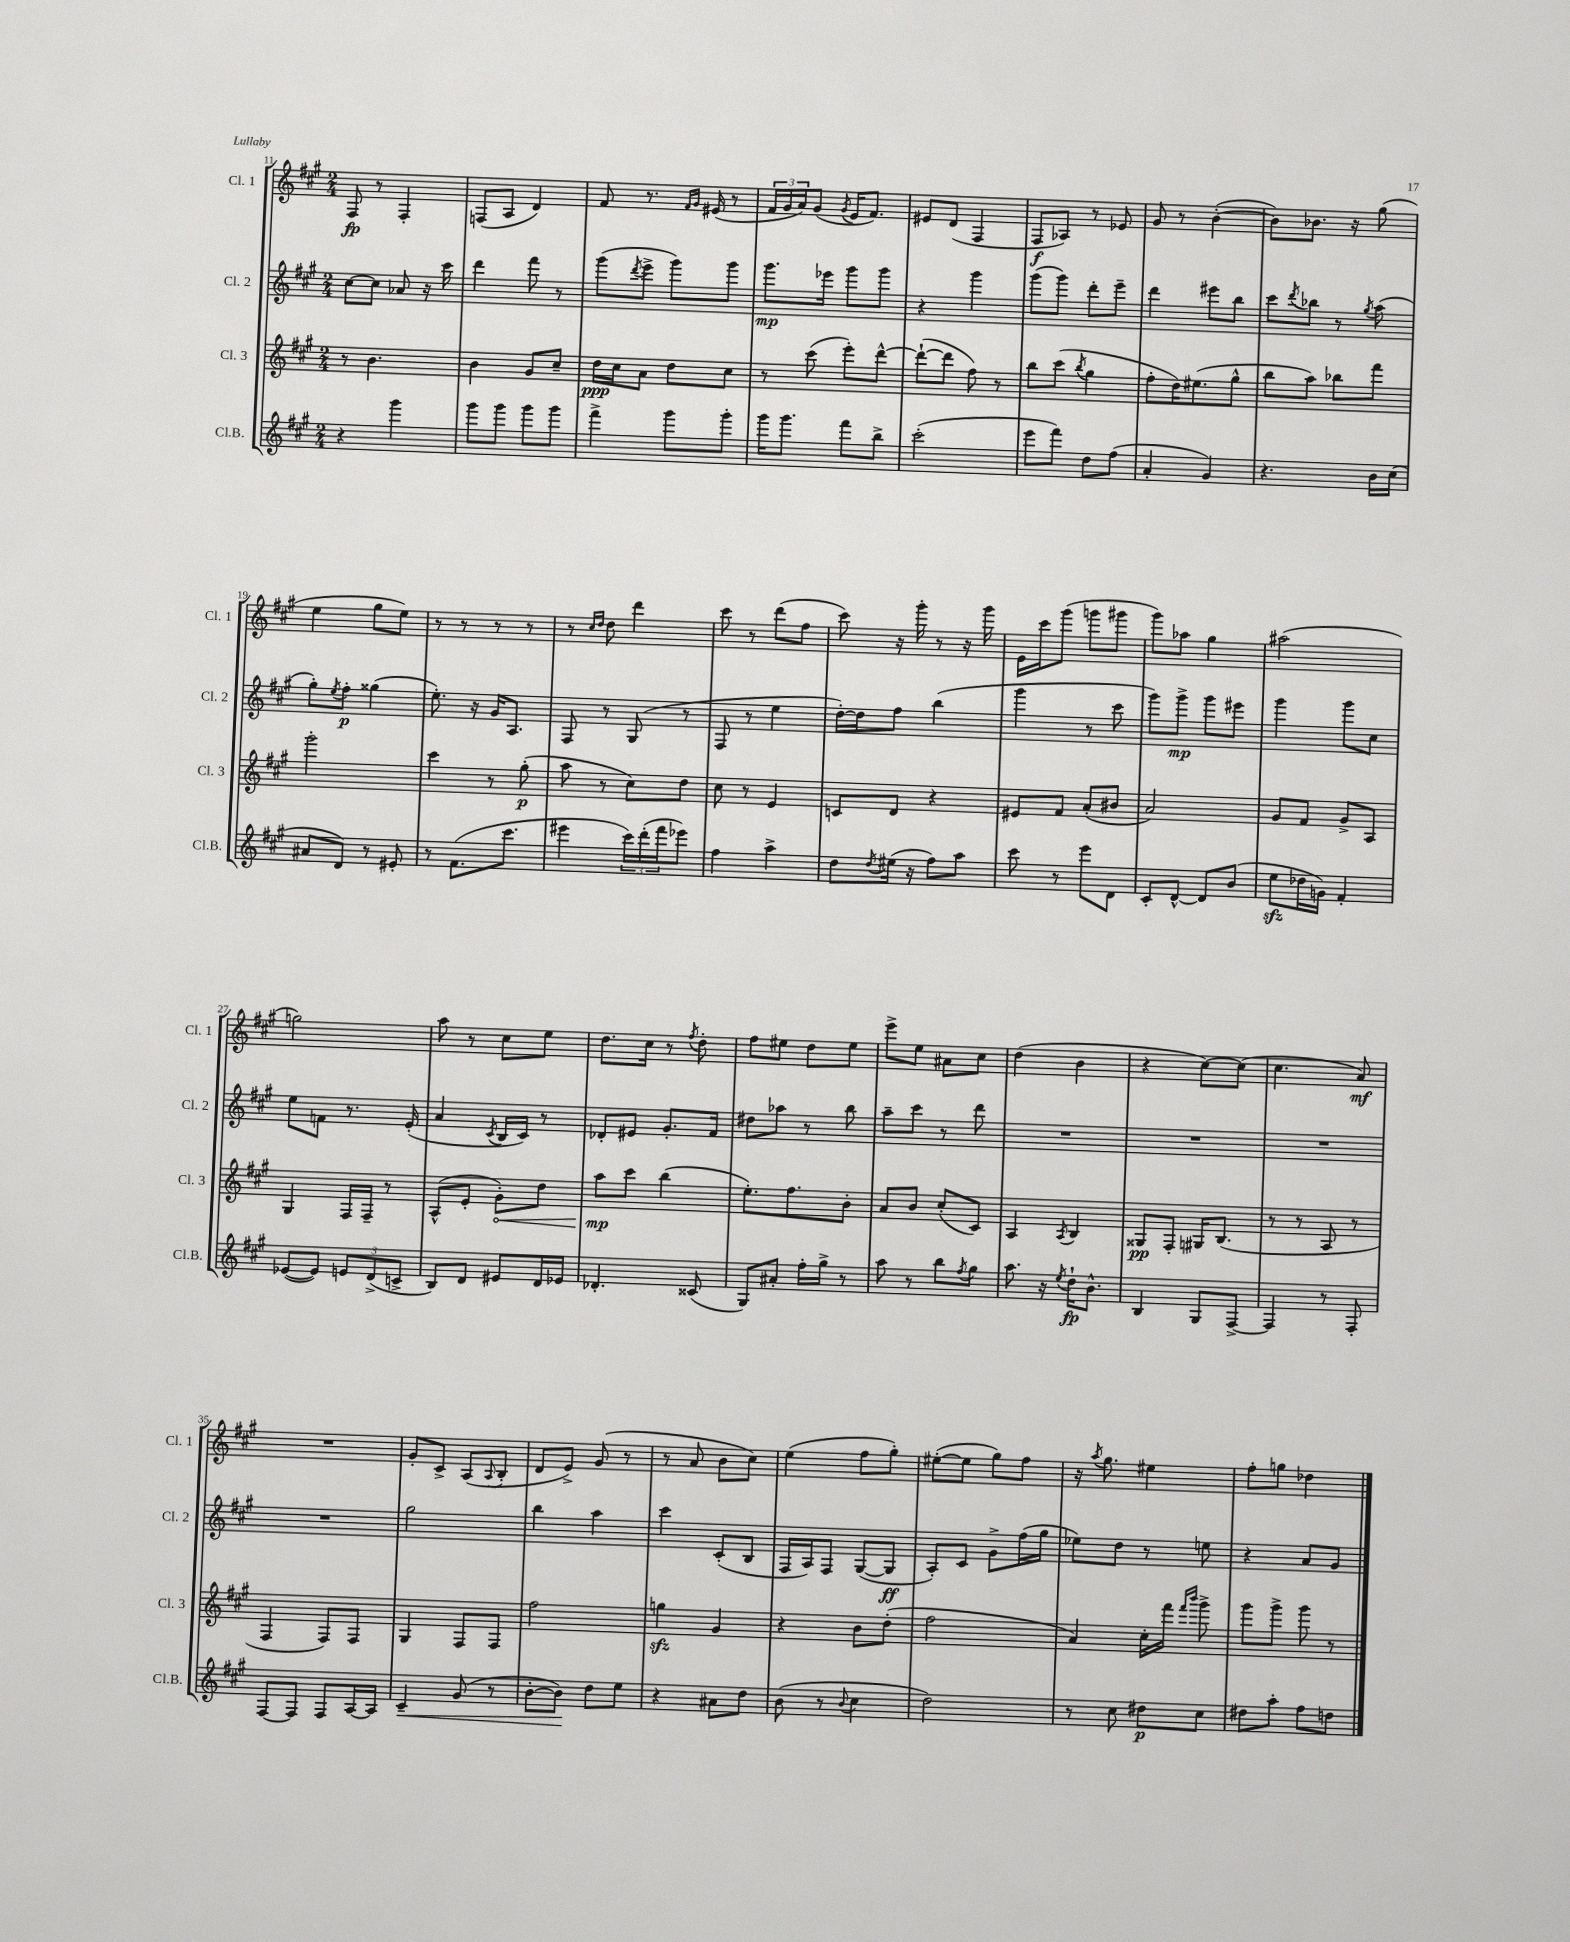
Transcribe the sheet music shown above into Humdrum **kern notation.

**kern	**dynam	**kern	**dynam	**kern	**dynam	**kern	**dynam
*part4	*part4	*part3	*part3	*part2	*part2	*part1	*part1
*staff4	*staff4	*staff3	*staff3	*staff2	*staff2	*staff1	*staff1
*I"Cl.B.	*	*I"Cl. 3	*	*I"Cl. 2	*	*I"Cl. 1	*
*I'Cl.B.	*	*I'Cl. 3	*	*I'Cl. 2	*	*I'Cl. 1	*
*clefG2	*	*clefG2	*	*clefG2	*	*clefG2	*
*k[f#c#g#]	*	*k[f#c#g#]	*	*k[f#c#g#]	*	*k[f#c#g#]	*
*M2/4	*	*M2/4	*	*M2/4	*	*M2/4	*
=11	=11	=11	=11	=11	=11	=11	=11
4r	.	8r	.	[8cc#\L	.	8F#/	fp
.	.	4.b\	.	8cc#\J]	.	8r	.
4ggg#\	.	.	.	8a-X/	.	4F#'/	.
.	.	.	.	16r	.	.	.
.	.	.	.	16ccc#\	.	.	.
=12	=12	=12	=12	=12	=12	=12	=12
8ggg#\L	.	4b\	.	4ddd\	.	(8Fn/L	.
8ggg#\J	.	.	.	.	.	8A/J	.
8ggg#\L	.	8g#/L	.	8fff#\	.	4d/)	.
8ggg#\J	.	8cc#~/J	.	8r	.	.	.
=13	=13	=13	=13	=13	=13	=13	=13
4fff#^\	.	16dd\LL	ppp	(8ggg#\L	.	8f#/	.
.	.	16cc#\J	.	.	.	.	.
.	.	.	.	8qddd/	.	.	.
.	.	8a\J	.	8eee^\J	.	8.r	.
8ggg#\L	.	8dd\L	.	8ggg#\L)	.	.	.
.	.	.	.	.	.	16qqf#/LL	.
.	.	.	.	.	.	16qqg#/JJ	.
.	.	.	.	.	.	(16e#X/	.
8ggg#'\J	.	8cc#\J	.	8ggg#\J	.	8r	.
=14	=14	=14	=14	=14	=14	=14	=14
16ggg#\KL	.	8r	.	8.ggg#\L	mp	24f#/LL	.
.	.	.	.	.	.	24g#/	.
8.ggg#\J	.	.	.	.	.	.	.
.	.	.	.	.	.	24a/J)	.
.	.	(8ccc#\	.	.	.	(8g#/J	.
.	.	.	.	16eee-X\Jk	.	.	.
.	.	.	.	.	.	8qg#/	.
8fff#\L	.	8eee'\L)	.	8ggg#\L	.	16e/KL	.
.	.	.	.	.	.	8.f#/J)	.
8bb^\J	.	[8ddd^^\J	.	8ggg#\J	.	.	.
=15	=15	=15	=15	=15	=15	=15	=15
(2ccc#'\	.	(8ddd`\L_	.	4r	.	8e#X/L	.
.	.	8ddd\J]	.	.	.	(8d/J	.
.	.	8ff#\)	.	4ggg#\	.	4F#/	.
.	.	8r	.	.	.	.	.
=16	=16	=16	=16	=16	=16	=16	=16
8eee\L	.	8bb\L	.	(8ggg#\L	.	8F#/L	f
8fff#\J)	.	(8ccc#\J	.	8ggg#\J)	.	8A-X/J)	.
.	.	8qbb/	.	.	.	.	.
8dd\L	.	4gg#\	.	8ddd'\L	.	8r	.
(8ff#\J	.	.	.	8eee~\J	.	8e-X/	.
=17	=17	=17	=17	=17	=17	=17	=17
4a'/	.	8ff#'\L	.	4ddd\	.	8g#/	.
.	.	16dd\K)	.	.	.	8r	.
.	.	(8.ee#X\	.	.	.	.	.
4g#/)	.	.	.	8eee#X\L	.	([4b'\	.
.	.	8gg#^^\J	.	8bb\J	.	.	.
=18	=18	=18	=18	=18	=18	=18	=18
4.r	.	8bb\L	.	8ccc#\L	.	8b\L])	.
.	.	.	.	8qddd/	.	.	.
.	.	8aa\J)	.	8bb-X\J	.	8.b-X\J	.
.	.	8bb-X\L	.	8r	.	.	.
.	.	.	.	.	.	16r	.
.	.	.	.	8qgg#/	.	.	.
16b\LL	.	8fff#\J	.	(8aa\	.	(8gg#\	.
(16cc#\JJ	.	.	.	.	.	.	.
!!LO:LB:g=z
=19	=19	=19	=19	=19	=19	=19	=19
8a#X/L	.	2ggg#'\	.	8gg#'\L)	.	4ee\	.
.	.	.	.	8qee/	.	.	.
8d/J)	.	.	.	8ff#'\J	p	.	.
8r	.	.	.	(4gg##X\	.	8gg#\L	.
8e#X'/	.	.	.	.	.	8ee\J)	.
=20	=20	=20	=20	=20	=20	=20	=20
8r	.	4ccc#\	.	8.ee'\)	.	8r	.
(8.f#\L	.	.	.	.	.	8r	.
.	.	.	.	16r	.	.	.
.	.	8r	.	16g#/KL	.	8r	.
8.ccc#\J	.	.	.	8.A/J	.	.	.
.	.	(8gg#'\	p	.	.	8r	.
=21	=21	=21	=21	=21	=21	=21	=21
4eee#X\	.	8aa\	.	8F#/	.	8r	.
.	.	.	.	.	.	16qqcc#/LL	.
.	.	.	.	.	.	16qqdd/JJ	.
.	.	8r	.	8r	.	8dd\	.
24ccc#\LL)	.	8cc#\L)	.	(8G#/	.	4ddd\	.
(24ddd'\	.	.	.	.	.	.	.
24fff#\J	.	.	.	.	.	.	.
8eee-X\J)	.	8dd\J	.	8r	.	.	.
=22	=22	=22	=22	=22	=22	=22	=22
4ff#\	.	8cc#\	.	8F#/	.	8ccc#\	.
.	.	8r	.	8r	.	8r	.
4aa^\	.	4e/	.	4ee\	.	(8ddd\L	.
.	.	.	.	.	.	8ff#\J	.
=23	=23	=23	=23	=23	=23	=23	=23
8dd\L	.	8cn/L	.	[16dd'\LL)	.	8ccc#\)	.
.	.	.	.	16dd\J]	.	.	.
8qdd/	.	.	.	.	.	.	.
(16ee#X\Jk	.	8d/J	.	8ff#\J	.	16r	.
16r	.	.	.	.	.	16ggg#'\	.
8ff#\L)	.	4r	.	(4bb\	.	8r	.
8aa\J	.	.	.	.	.	16r	.
.	.	.	.	.	.	16ggg#\	.
=24	=24	=24	=24	=24	=24	=24	=24
8ccc#\	.	8e#X/L	.	4ggg#\	.	16e\LL	.
.	.	.	.	.	.	16ccc#\J	.
8r	.	8f#/J	.	.	.	(8ggg#\J	.
8eee\L	.	(8a'/L	.	8r	.	8gggn\L	.
8d\J	.	8b#X/J	.	8ccc#\	.	8ggg#X\J	.
=25	=25	=25	=25	=25	=25	=25	=25
8c#'/L	.	2a/)	.	8ggg#\L)	.	8ggg#\L)	.
[8d^^/J	.	.	.	8ggg#^\J	mp	8aa-X\J	.
8d/L]	.	.	.	8ggg#\L	.	4gg#\	.
(8b/J	.	.	.	8eee#X\J	.	.	.
=26	=26	=26	=26	=26	=26	=26	=26
8eezz\L	.	8g#/L	.	4ggg#\	.	(2aa#X\	.
16dd-X\L	.	8f#/J	.	.	.	.	.
16gn\JJ)	.	.	.	.	.	.	.
4f#'/	.	8g#^/L	.	8ggg#\L	.	.	.
.	.	8A/J	.	8cc#\J	.	.	.
!!LO:LB:g=z
=27	=27	=27	=27	=27	=27	=27	=27
([8e-X/L	.	4G#/	.	8ee\L	.	2ggn\)	.
8e-/J])	.	.	.	8fn\J	.	.	.
12en/L	.	16F#/LL	.	8.r	.	.	.
.	.	16F#~/JJ	.	.	.	.	.
(12d^/	.	.	.	.	.	.	.
.	.	8r	.	.	.	.	.
12cn^/J	.	.	.	.	.	.	.
.	.	.	.	(16e'/	.	.	.
=28	=28	=28	=28	=28	=28	=28	=28
8B/L)	.	(8A^^/L	.	4a/	.	8aa\	.
8d/J	.	8e'/J	.	.	.	8r	.
.	.	.	.	8qc#/	.	.	.
!	!	!	!LO:HP:b	!	!	!	!
8e#X/L	.	8g#'\L)	<	16B/LL	.	8cc#\L	.
.	.	.	.	16c#/JJ)	.	.	.
16d/L	.	8dd\J	.	8r	.	8ee\J	.
16e-X/JJ	.	.	.	.	.	.	.
=29	=29	=29	=29	=29	=29	=29	=29
4.d-X'/	.	8aa\L	mp	8d-X'/L	.	8.dd\L	.
.	.	8ccc#\J	[	8e#X/J	.	.	.
.	.	.	.	.	.	16cc#\Jk	.
.	.	(4bb\	.	8.g#'/L	.	8r	.
.	.	.	.	.	.	8qff#/	.
(8c##X/	.	.	.	.	.	8dd'\	.
.	.	.	.	16f#/Jk	.	.	.
=30	=30	=30	=30	=30	=30	=30	=30
8G#/L)	.	8.ee'\L)	.	8dd#X\L	.	8ff#\L	.
8a#X'/J	.	.	.	8aa-X\J	.	8ee#X\J	.
.	.	8.ff#\	.	.	.	.	.
16ff#'\LL	.	.	.	8r	.	8dd\L	.
16gg#^\JJ	.	.	.	.	.	.	.
8r	.	8b'\J	.	8bb\	.	8ee#\J	.
=31	=31	=31	=31	=31	=31	=31	=31
8aa\	.	8a/L	.	8aa~\L	.	8eee^\L	.
8r	.	8b/J	.	8ccc#\J	.	8ee\J	.
8bb\L	.	(8cc#'/L	.	8r	.	8a#X\L	.
8qff#/	.	.	.	.	.	.	.
8gg#\J	.	8c#/J)	.	8ddd\	.	8cc#\J	.
=32	=32	=32	=32	=32	=32	=32	=32
8.aa\	.	4A/	.	2r	.	(4dd\	.
16r	.	.	.	.	.	.	.
8qee/	.	8qA/	.	.	.	.	.
16dd`\KL	fp	4B/	.	.	.	4b\	.
8.b^^\J	.	.	.	.	.	.	.
=33	=33	=33	=33	=33	=33	=33	=33
4B/	.	8G##X/L	pp	2r	.	4r	.
.	.	8F#'/J	.	.	.	.	.
8G#/L	.	16G#X/KL	.	.	.	[8cc#\L)	.
.	.	(8.B/J	.	.	.	.	.
[8F#^/J	.	.	.	.	.	(8cc#\J]	.
=34	=34	=34	=34	=34	=34	=34	=34
4F#/]	.	8r	.	2r	.	4.cc#\	.
.	.	8r	.	.	.	.	.
8r	.	8A/	.	.	.	.	.
8F#'/	.	8r	.	.	.	8a/)	mf
!!LO:LB:g=z
=35	=35	=35	=35	=35	=35	=35	=35
[8F#/L	.	4F#/	.	2r	.	2r	.
8F#/J]	.	.	.	.	.	.	.
8F#/L	.	8F#/L)	.	.	.	.	.
[16A/L	.	8F#/J	.	.	.	.	.
16A/JJ]	.	.	.	.	.	.	.
=36	=36	=36	=36	=36	=36	=36	=36
!	!LO:HP:b	!	!	!	!	!	!
4c#~/	<	4G#/	.	2gg#\	.	8g#'/L	.
.	.	.	.	.	.	8c#^/J	.
(8g#/	.	8F#/L	.	.	.	(8A/L	.
.	.	.	.	.	.	8qqA/	.
8r	.	8F#/J	.	.	.	8B'/J	.
=37	=37	=37	=37	=37	=37	=37	=37
[8b'\L	.	2ff#\	.	4bb\	.	8d/L	.
8b\J])	.	.	.	.	.	8e^/J)	.
8dd\L	[	.	.	4aa\	.	(8g#/	.
8ee\J	.	.	.	.	.	8r	.
=38	=38	=38	=38	=38	=38	=38	=38
4r	.	4ggnzz\	.	4ccc#\	.	8r	.
.	.	.	.	.	.	8a/	.
8a#X\L	.	4g#/	.	(8c#'/L	.	8b\L	.
8dd\J	.	.	.	8B/J	.	8cc#\J)	.
=39	=39	=39	=39	=39	=39	=39	=39
(8b\	.	4r	.	16F#/LL	.	(4ee\	.
.	.	.	.	16A/J)	.	.	.
8r	.	.	.	8F#/J	.	.	.
8qqb/	.	.	.	.	.	.	.
4cc#\	.	8b\L	.	([8G#/L	.	8ff#\L	.
.	.	(8dd'\J	.	8G#/J]	ff	8gg#'\J)	.
=40	=40	=40	=40	=40	=40	=40	=40
2dd\)	.	2ff#\	.	8A'/L)	.	([8ee#X'\L	.
.	.	.	.	8c#/J	.	8ee#\J]	.
.	.	.	.	8g#^\L	.	8gg#\L)	.
.	.	.	.	(16ff#\L	.	8ff#\J	.
.	.	.	.	16gg#\JJ	.	.	.
=41	=41	=41	=41	=41	=41	=41	=41
8r	.	4a/)	.	8ee-X\L)	.	16r	.
.	.	.	.	.	.	8qaa/	.
.	.	.	.	.	.	8.gg#\	.
8cc#\	.	.	.	8dd\J	.	.	.
8dd#X\L	p	16cc#'\LL	.	8r	.	4ee#X\	.
.	.	16fff#\JJ	.	.	.	.	.
.	.	16qqfff#/LL	.	.	.	.	.
.	.	16qqbbb/JJ	.	.	.	.	.
8cc#\J	.	8ggg#^\	.	8een\	.	.	.
=42	=42	=42	=42	=42	=42	=42	=42
8dd#X\L	.	8ggg#\L	.	4r	.	8ff#'\L	.
8aa'\J	.	8ggg#^\J	.	.	.	8ggn\J	.
8ff#\L	.	8ggg#\	.	8a/L	.	4dd-X\	.
8ddn\J	.	8r	.	8g#/J	.	.	.
==	==	==	==	==	==	==	==
*-	*-	*-	*-	*-	*-	*-	*-
